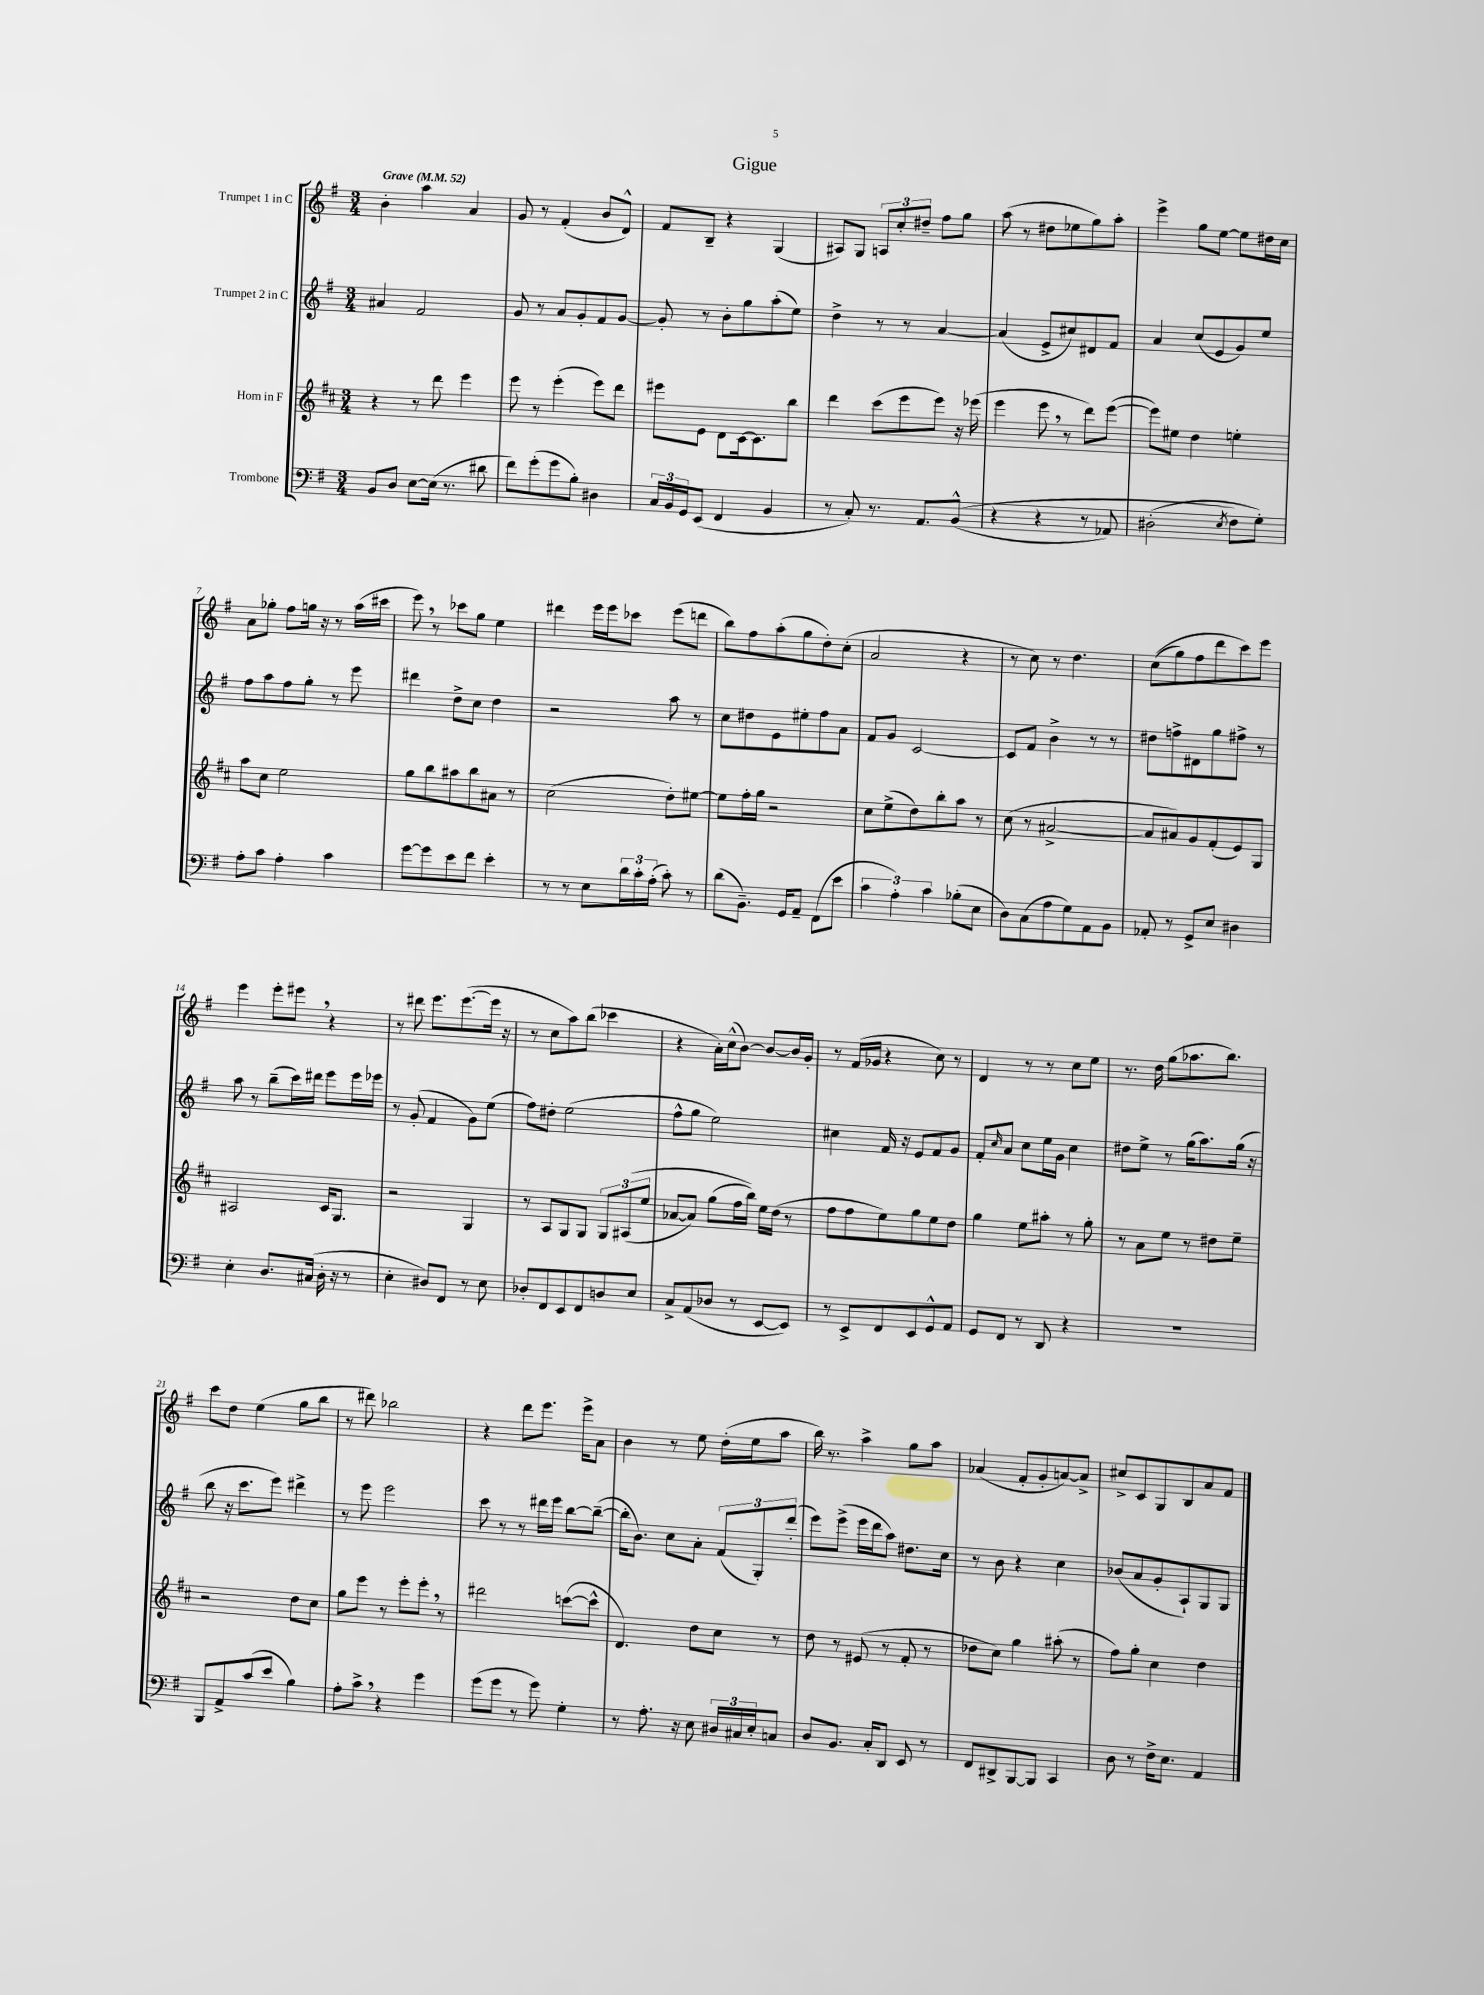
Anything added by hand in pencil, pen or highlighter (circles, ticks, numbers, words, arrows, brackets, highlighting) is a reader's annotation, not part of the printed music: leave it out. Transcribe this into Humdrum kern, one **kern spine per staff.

**kern	**kern	**kern	**kern
*staff4	*staff3	*staff2	*staff1
*clefF4	*clefG2	*clefG2	*clefG2
*k[f#]	*k[f#c#]	*k[f#]	*k[f#]
*M3/4	*M3/4	*M3/4	*M3/4
*MM52	*MM52	*MM52	*MM52
8BB/L	4r	4a#/	4b'\
8D/J	.	.	.
[8E\L	8r	2f#/	4aa\
(16E\]Jk	8ddd\	.	.
8.r	.	.	.
.	4eee\	.	4a/
8d#\	.	.	.
=	=	=	=
8f#\L)	8eee\	8g/	8g/
(8g'\	8r	8r	8r
8g\	(4eee'\	8a/L	(4f#'/
8B'\J)	.	8g'/	.
4D#\	8eee\L)	8f#/	8b/L
.	8ddd\J	[8g/J	8d^^/J)
=	=	=	=
24C/LL	8eee#\L	8g'/]	8f#/L
24BB/	.	.	.
24GG/J	.	.	.
(8EE/J	8e\J	8r	8B~/J
4FF#/	8d\L	8b'\L	4r
.	[16c#\k	8gg\	.
.	8.c#\]	.	.
4BB/	.	(8aa'\	(4G/
.	8bb\J	8ee\J)	.
=	=	=	=
8r	4ddd\	4dd^\	8A#/L)
8C'/)	.	.	8G/J
8.r	(8ccc#\L	8r	12A/L
.	.	.	12cc'/
.	8eee\	8r	.
.	.	.	12dd#~/J
8.AA/L	.	.	.
.	8eee\J)	[4a/	8ff#\L
&((8BB^^/J	16r	.	8gg\J
.	(16eee-\	.	.
=	=	=	=
4r	4eee\	(4a/]	(8aa\
.	.	.	8r
4r	8eee\	8e^/L	8dd#\L
.	8r	8cc#/)	8ee-\
8r	8ddd\L)	8d#/	8gg\)
8AA-/)	([8eee\J	8f#/J	8aa'\J
=	=	=	=
(2D#'\	8eee\]L)	4a/	4eee^\
.	8ee#\J	.	.
.	4dd\	(8cc/L	8gg\L
.	.	8e/	[8ee\J
8qE/	.	.	.
8F#\L&)	4ee'\	8g/)	8ee\]L
8G'\J)	.	8ee/J	16dd#\L
.	.	.	16cc\JJ
=	=	=	=
8A'\L	8aa\L	8ff#\L	8a\L
8c\J	8cc#\J	8aa\	8gg-'\J
4A'\	2ee\	8ff#\	8ff#\L
.	.	8gg'\J	16gg\Jk
.	.	.	16r
4c\	.	8r	8r
.	.	8eee\	(16aa\LL
.	.	.	16ccc#\JJ
=	=	=	=
[8g\L	8gg\L	4ddd#\	8eee\)
8g\]	8bb\	.	8r
8e\	8aa#\	8dd^\L	8ccc-\L
8f#\J	8bb\	8cc\J	8gg\J
4e'\	8a#\J	4dd\	4ee\
.	8r	.	.
=	=	=	=
8r	(2cc#\	2r	4ddd#\
8r	.	.	.
8E\L	.	.	16eee\LL
.	.	.	16eee\J
24d\L	.	.	8ccc-\J
24c'\	.	.	.
(24A'\JJ	.	.	.
8c'\)	8dd'\L)	8aa\	(8eee\L
8r	[8ee#\J	8r	8ddd\J
=	=	=	=
(8d\L	8ee#\]L	8cc\L	8bb\L)
8.BB~\J)	16ff#'\L	8dd#\	8ff#\
.	16gg\JJ	.	.
.	2r	8e\	(8aa'\
16GG/LK	.	.	.
8AA~/J	.	8ee#'\	8gg\
(8FF#\L	.	8ff#\	8dd'\)
8e\J	.	8a\J	(8cc'\J
=	=	=	=
6c\	8cc#\L	8f#/L	2a/
.	(8ee^\	8g/J	.
6A'\)	.	.	.
.	8dd\)	[2c/	.
6c\	.	.	.
.	8bb'\	.	.
(8B-'\L	8aa\J	.	4r
8E\J	8r	.	.
=	=	=	=
8D\L)	(8cc#\	8c/]L	8r
(8C\	8r	8f#/J	8cc\)
8A\	[2a#^/	4b^\	8r
8G\)	.	.	4.dd\
8AA\	.	8r	.
8BB\J	.	8r	.
=	=	=	=
8AA-'/	8a#/]L	8dd#\L	&((8cc\L
8r	8a#/)	8ff^\	8gg\)
8GG^/L	8g/	8d#\	8ff#\
8E/J	(8f#'/	8gg\	8ddd\
4D#\	8e/)	8ff#^\J	8ccc\&)
.	8G/J	8r	8eee\J
=	=	=	=
4E'\	2A#/	8aa\	4eee\
.	.	8r	.
8.D/L	.	(8bb~\L	8eee'\L
.	.	16ccc\L)	8eee#\J
(16C#/Jk	.	16ddd#\JJ	.
16D'\	16c#/LK	8eee\L	4r
16r	8.G/J	.	.
8r	.	16eee\L	.
.	.	16eee-\JJ	.
=	=	=	=
4E'\	2r	8r	8r
.	.	(8g'/	8ddd#\
8D#/L)	.	4f#/	8.eee\L
8FF#/J	.	.	.
.	.	.	([8.eee\
8r	4G/	8g\L)	.
8E\	.	(8ee\J	16eee\]Jk
.	.	.	16r
=	=	=	=
8D-'/L	8r	8ff#\L)	8r
8FF#/	8A/L	8dd#'\J	8cc\L
8EE/	8G/	(2ee\	8aa\)
8FF#/	8G/J	.	(8bb\J
8D/	12G/L	.	4ccc-\
.	&((12A#/	.	.
8E/J	.	.	.
.	12ee/J	.	.
=	=	=	=
8C^/L	[8a-/L	8ff#^^\L	4r
(8AA/	8a-/]J)	8gg\J	.
8D-/J	(8gg\L	2ee\)	16a'\LL)
.	.	.	(16cc^^\J
8r	16ff#\L	.	[8b\J)
.	16bb\JJ)&)	.	.
[8EE/L	16ee\LL	.	8b/_L
.	(16dd\JJ	.	.
8EE/]J)	8r	.	16b/]L
.	.	.	16g'/JJ
=	=	=	=
8r	8ff#\L	4cc#\	8r
8EE^/L	8ff#\	.	(16f#/LL
.	.	.	16g-/JJ
8FF#/	8ee\)	16f#/	4r
.	.	16r	.
8EE/	8gg\	8e/L	.
8GG^^/	8ee\	8f#/	8cc\)
8AA/J	8dd\J	8g/J	8r
=	=	=	=
8GG/L	4gg\	8f#'/L	4d/
.	.	16qqcc/	.
8FF#/J	.	8a/J	.
8r	8ee\L	8cc\L	8r
8DD/	8aa#'\J	16ee\L	8r
.	.	16g\JJ	.
4r	8r	4cc\	8cc\L
.	8gg'\	.	8ee\J
=	=	=	=
2.r	8r	8dd#\L	8.r
.	8a\L	8ee^\J	.
.	.	.	16dd\
.	8ee\J	8r	(8gg\L
.	8r	(16gg\LK	8.aa-\
.	.	8.aa\)	.
.	8dd#\L	.	.
.	.	.	8.bb\J)
.	8ee~\J	(16gg\Jk	.
.	.	16r	.
=	=	=	=
8BBB/L	2r	8bb\	8ccc\L
8AA^/	.	16r	8dd\J
.	.	8.ccc\L	.
(8c/	.	.	(4ee\
8e/J	.	8eee\J)	.
4B\)	8dd\L	4ddd#^\	8gg\L
.	8cc#\J	.	8bb\J
=	=	=	=
8A'\L	8gg\L	8r	8r
8c^\J	8eee\J	8eee\	8ddd#\)
4r	8r	2eee\	2bb-\
.	8eee'\L	.	.
4g\	8eee'\J	.	.
.	8r	.	.
=	=	=	=
(8g\L	2ddd#\	8ccc\	4r
8g\J	.	8r	.
8r	.	8r	8ddd\L
8g\)	.	16ddd#\LL	8.eee\J
.	.	16eee\JJ	.
4G'\	([8ccc\L	[8bb\L	.
.	.	.	16eee^\LK
.	8ccc^^\]J	(8bb~\_J	8a\J
=	=	=	=
8r	4.d/)	16bb'\]LK	4b\
.	.	8.b\J)	.
8.A'\	.	.	.
.	.	8cc\L	8r
16r	.	.	.
8E\	8dd\L	8a'\J	8ee\
24D#/LL	8cc#\J	(12f#/L	(16dd'\LL
24C#/	.	.	.
.	.	.	16ee\J
24E'/J	.	12G'/)	.
8C/J	8r	.	8aa\J
.	.	(12ddd'/J	.
=	=	=	=
8D/L	8dd\	8eee\L)	16bb\)
.	.	.	8.r
8.BB/J	8r	(8eee^\J	.
.	(8e#/	16eee\LL	4aa^\
16C'/LK	.	16ddd\J	.
8DD/J	8r	8aa\J)	.
8EE/	8f#'/	8.dd#\L	8gg\L
8r	8r	.	8aa\J
.	.	16cc\Jk	.
=	=	=	=
8FF#/L	8dd-\L	8r	(4a-/
8DD#^/	8cc#\J)	8b\	.
[8BBB/	4gg\	4r	8f#'/L
8BBB/]J	.	.	8g'/
4CC/	(8aa#'\	4cc\	[8a/)
.	8r	.	8a^/]J
=	=	=	=
8D\	8ff#\L)	(8b-/L	8cc#^/L
8r	8gg'\J	8a/	8c/
16F#^\LK	4cc#\	8g'/	8G/
8.E\J	.	.	.
.	.	8A`/)	8B/
4AA/	4dd\	8G/	8a/
.	.	8G/J	8f#/J
==	==	==	==
*-	*-	*-	*-
